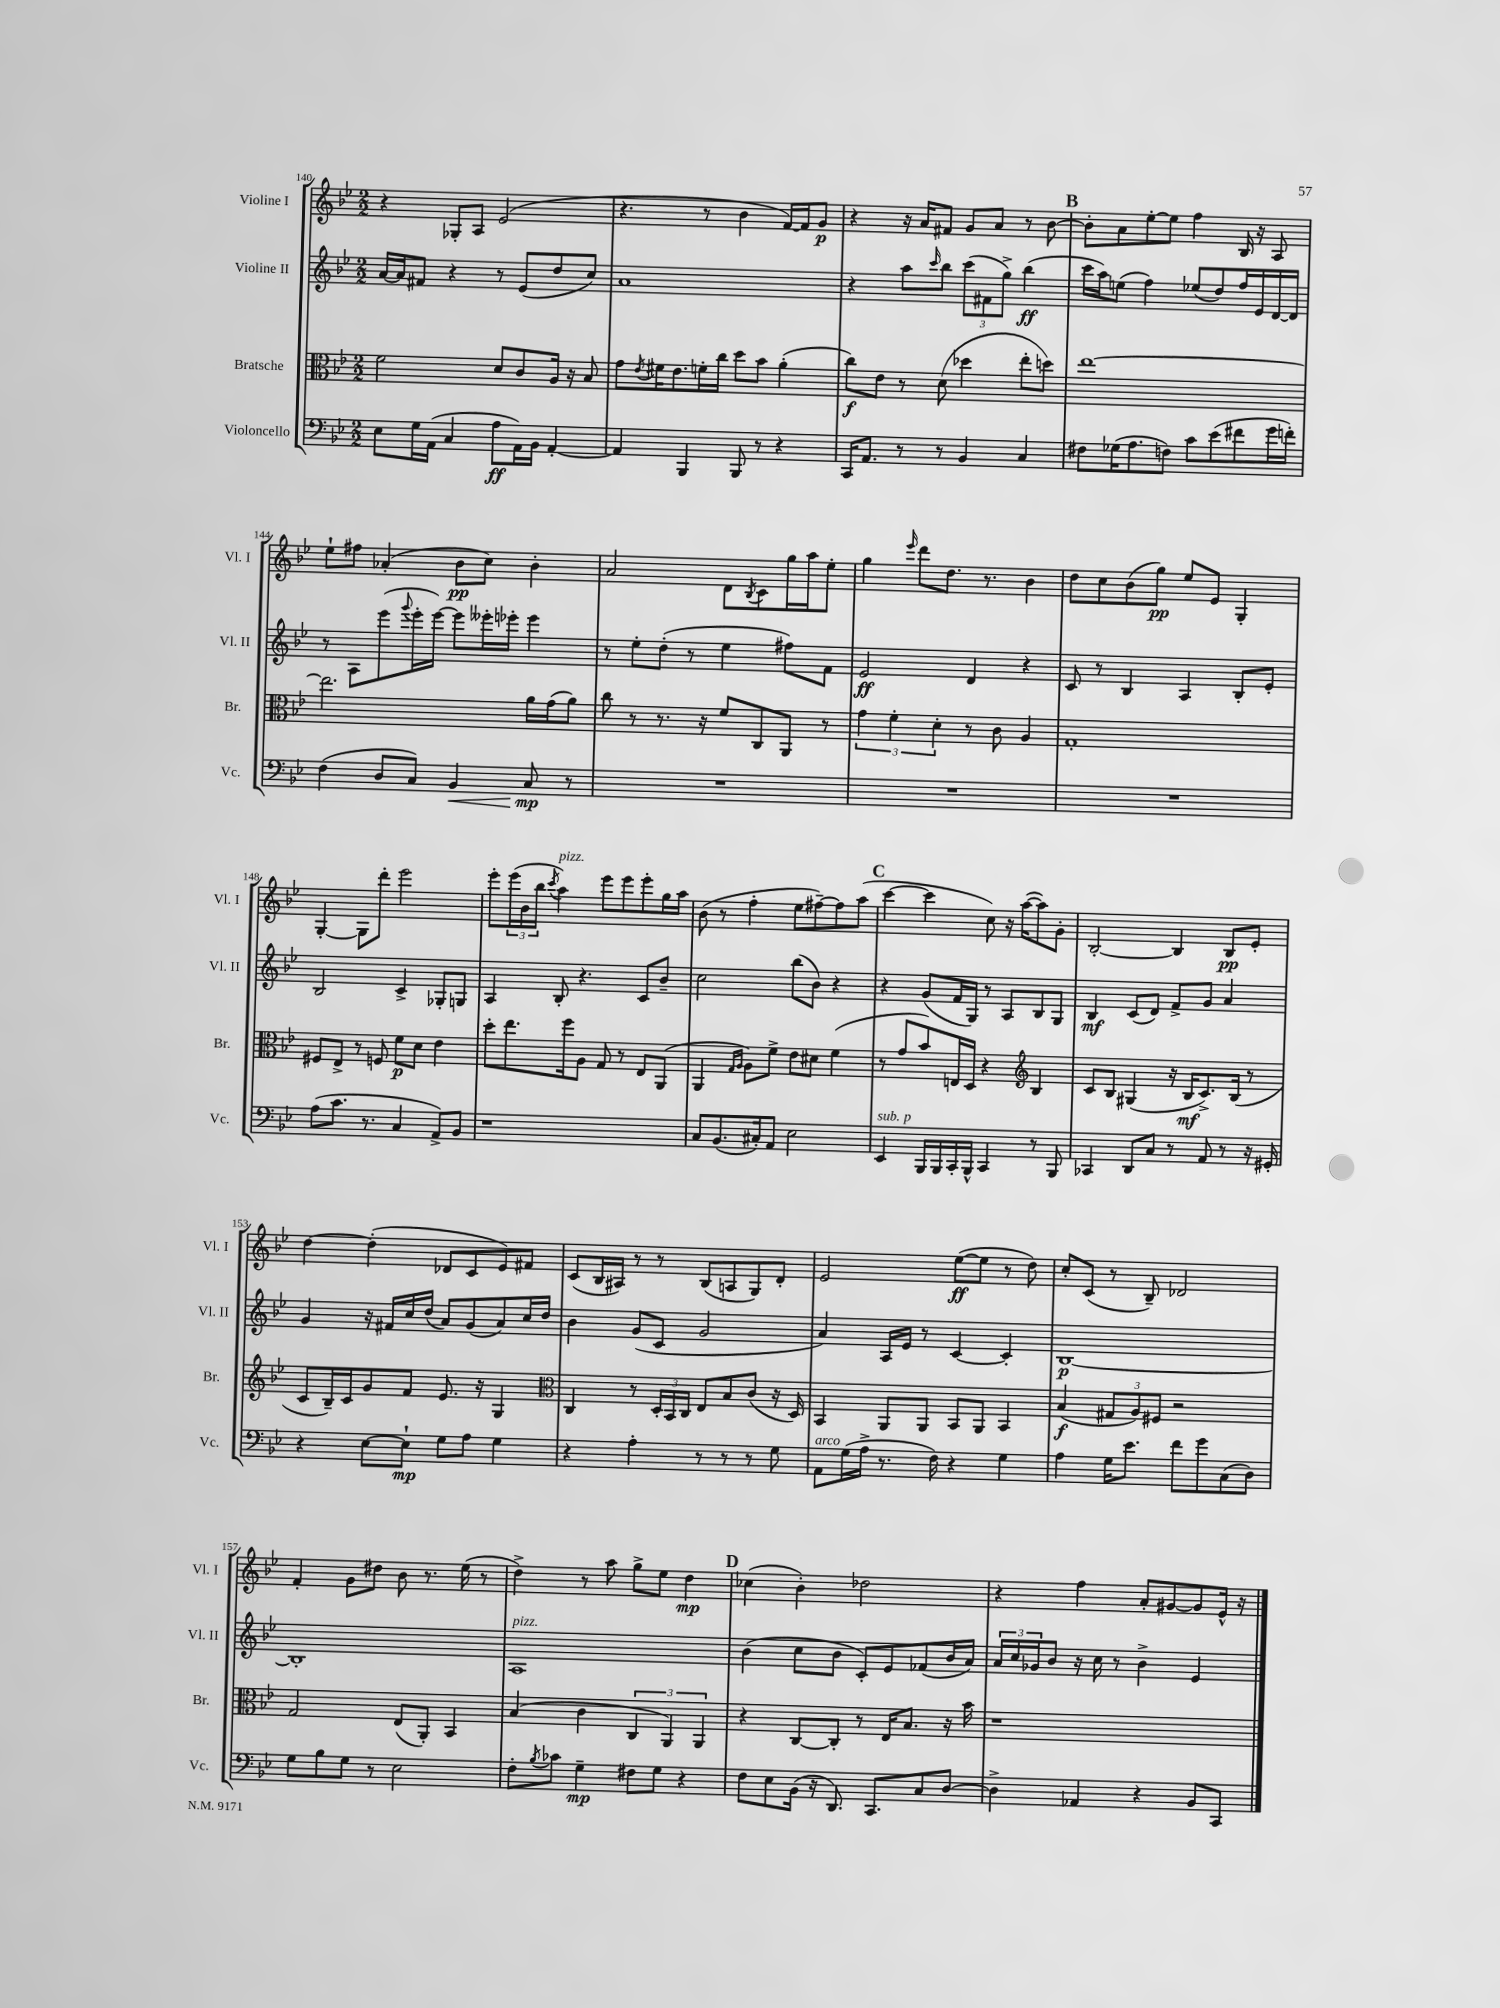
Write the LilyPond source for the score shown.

<<
\new StaffGroup <<
\new Staff = "s0" \with { instrumentName = "Violine I" shortInstrumentName = "Vl. I" } {
    \clef treble \key bes \major \numericTimeSignature \time 2/2
    r4 ges8-. a8 ees'2( |
    r4. r8 bes'4 f'16~) f'16 g'8\p |
    r4 r16 a'16 fis'8 g'8 a'8 r8 bes'8~ |
    \mark \markup { \bold "B" } bes'8-. a'8 ees''8~-. ees''8 f''4 bes16 r16 a8 |
    ees''8-! fis''8 aes'4-.( bes'8\pp c''8) bes'4-. |
    a'2 d'8 \acciaccatura { bes8 } c'8 g''16 a''16 ees''8-. |
    g''4 \grace { ees'''16 } d'''8 d''8. r8. bes'4 |
    d''8 c''8 bes'8( g''8\pp) ees''8 ees'8 g4-. |
    g4~-. g8 d'''8-. ees'''2 |
    ees'''8-. \tuplet 3/2 { ees'''16( bes'16 bes''16 } \acciaccatura { c'''8 } a''4^\markup { \italic "pizz." }) ees'''8 ees'''8 ees'''8-. g''16 a''16 |
    bes'8( r8 f''4-. ees''8 fis''8~--) fis''8 a''8( |
    \mark \markup { \bold "C" } c'''4~ c'''4 c''8) r16 a''16~( a''8) g'8-. |
    bes2~-. bes4 bes8\pp ees'8-. |
    d''4~ d''4-.( des'8 c'8 ees'8) fis'8 |
    c'8( bes16 ais16) r8 r8 bes8( a8 g8) d'8-. |
    ees'2 ees''8~\ff( ees''8 r8 d''8) |
    c''8-. c'8( r8 bes8--) des'2 |
    f'4-. g'8 dis''8 bes'8 r8. ees''16( r8 |
    d''4->) r8 a''8 g''8-> ees''8 d''4\mp |
    \mark \markup { \bold "D" } ces''4( bes'4-.) des''2 |
    r4 f''4 a'8-. gis'8~ gis'8 ees'16-^ r16 \bar "|." |
}
\new Staff = "s1" \with { instrumentName = "Violine II" shortInstrumentName = "Vl. II" } {
    \clef treble \key bes \major \numericTimeSignature \time 2/2
    a'16~ a'16 fis'8 r4 r8 ees'8( d''8 c''8) |
    a'1 |
    r4 a''8 \grace { c'''16 } bes''8 \tuplet 3/2 { c'''8( fis'8 g''8->) } bes''4\ff( |
    \mark \markup { \bold "B" } c'''16 a''16) e''8( f''4) ees''8( d''8) f''16 ees'16 d'16~ d'16 |
    r8 a8 ees'''8( \appoggiatura { g'''8 } ees'''16-. ees'''16~) ees'''8 eeses'''16-. ees'''16-. ees'''4 |
    r8 ees''8-. d''8-.( r8 ees''4 fis''8) f'8 |
    ees'2\ff d'4 r4 |
    c'8 r8 bes4 a4 bes8-. ees'8-. |
    bes2 c'4-> ges8-. g8 |
    a4 bes8-. r4. c'8 bes'8-- |
    c''2 bes''8( bes'8) r4 |
    \mark \markup { \bold "C" } r4 g'8( f'16 g16) r8 a8 bes8 g8 |
    bes4\mf c'8( d'8) f'8-> g'8 a'4 |
    g'4 r16 fis'16 c''16 d''16( a'8) g'8( a'8) c''16 d''16 |
    bes'4 g'8( c'8 g'2 |
    a'4) a16 ees'16 r8 c'4~ c'4-. |
    bes1~\p |
    bes1-. |
    a1^\markup { \italic "pizz." } |
    \mark \markup { \bold "D" } bes'4( c''8 bes'8 c'8-.) ees'8 fes'8( bes'16 a'16) |
    \tuplet 3/2 { a'16 c''16 ges'16 } bes'8 r16 c''16 r8 bes'4-> ees'4 \bar "|." |
}
\new Staff = "s2" \with { instrumentName = "Bratsche" shortInstrumentName = "Br." } {
    \clef alto \key bes \major \numericTimeSignature \time 2/2
    f'2 d'8 c'8 a16 r16 bes8 |
    g'8 \acciaccatura { ees'8 } fis'16 ees'8. f'16-. c''16 d''8 bes'8 a'4-.( |
    c''8\f) ees'8 r8 d'8( des''4 ees''8-. d''8) |
    \mark \markup { \bold "B" } ees''1~ |
    ees''2. a'16 g'16( a'8) |
    c''8 r8 r8. r16 f'8 c8 a,8 r8 |
    \tuplet 3/2 { g'4 f'4-. d'4-. } r8 c'8 a4 |
    g1-. |
    fis8 ees8-> r8 f8 f'8\p d'8 ees'4 |
    d''8-. ees''8. f''16 a8 g8 r8 ees8 a,8( |
    a,4 \grace { g16 a16 } a8) f'8-> ees'8 dis'8 f'4( |
    \mark \markup { \bold "C" } r8 g'8 bes'8) e16 d16 r4 \clef treble bes4 |
    c'8 bes8 gis4( r16 bes16\mf c'8.->) bes16( r8 |
    c'8 bes16--) c'16 g'8 f'8 ees'8. r16 g4 |
    \clef alto c4 r8 \tuplet 3/2 { d16-. bes,16 c16 } ees8 bes8 c'8( r16 d16) |
    bes,4 a,8 a,8 bes,8 a,8 bes,4 |
    bes4\f( \tuplet 3/2 { gis8 a8) fis8 } r2 |
    g2 ees8( a,8-.) bes,4 |
    bes4( c'4 \tuplet 3/2 { c4 a,4) a,4 } |
    \mark \markup { \bold "D" } r4 c8~ c8-. r8 ees16 bes8. r16 bes'16 |
    r1 \bar "|." |
}
\new Staff = "s3" \with { instrumentName = "Violoncello" shortInstrumentName = "Vc." } {
    \clef bass \key bes \major \numericTimeSignature \time 2/2
    ees8 g16 a,16( c4 a8\ff a,16) bes,16 a,4~-. |
    a,4 bes,,4 bes,,8 r8 r4 |
    c,16 a,8. r8 r8 bes,4 c4 |
    \mark \markup { \bold "B" } fis8 ges16( a8. f8) c'8 ees'8( fis'8 g'16 f'16-.) |
    f4( d8 c8) bes,4\< c8\mp\! r8 |
    R1 |
    R1 |
    R1 |
    a8( c'8. r8. c4 a,8->) bes,8 |
    r1 |
    c8 bes,8.( cis16-.) a,8 ees2 |
    \mark \markup { \bold "C" } ees,4^\markup { \italic "sub. p" } bes,,16 bes,,16 c,16-. bes,,16-^ c,4 r8 bes,,8 |
    ces,4 d,8 c8 r8 a,8 r8 r16 gis,16-. |
    r4 ees8~ ees8-!\mp g8 a8 g4 |
    r4 a4-. r8 r8 r8 g8 |
    a,8^\markup { \italic "arco" } g16( a16-> r8. f16) r4 g4 |
    a4 g16 ees'8. f'8 g'8 c8( d8) |
    g8 bes8 g8 r8 ees2 |
    f8-. \acciaccatura { bes8 } ces'8 g4--\mp fis8 g8 r4 |
    \mark \markup { \bold "D" } f8 ees8 bes,16( r16 d,8.) c,8. c8 d8~ |
    d4-> aes,4 r4 bes,8 c,8 \bar "|." |
}
>>
>>
\layout { \context { \Score currentBarNumber = #140 } }
